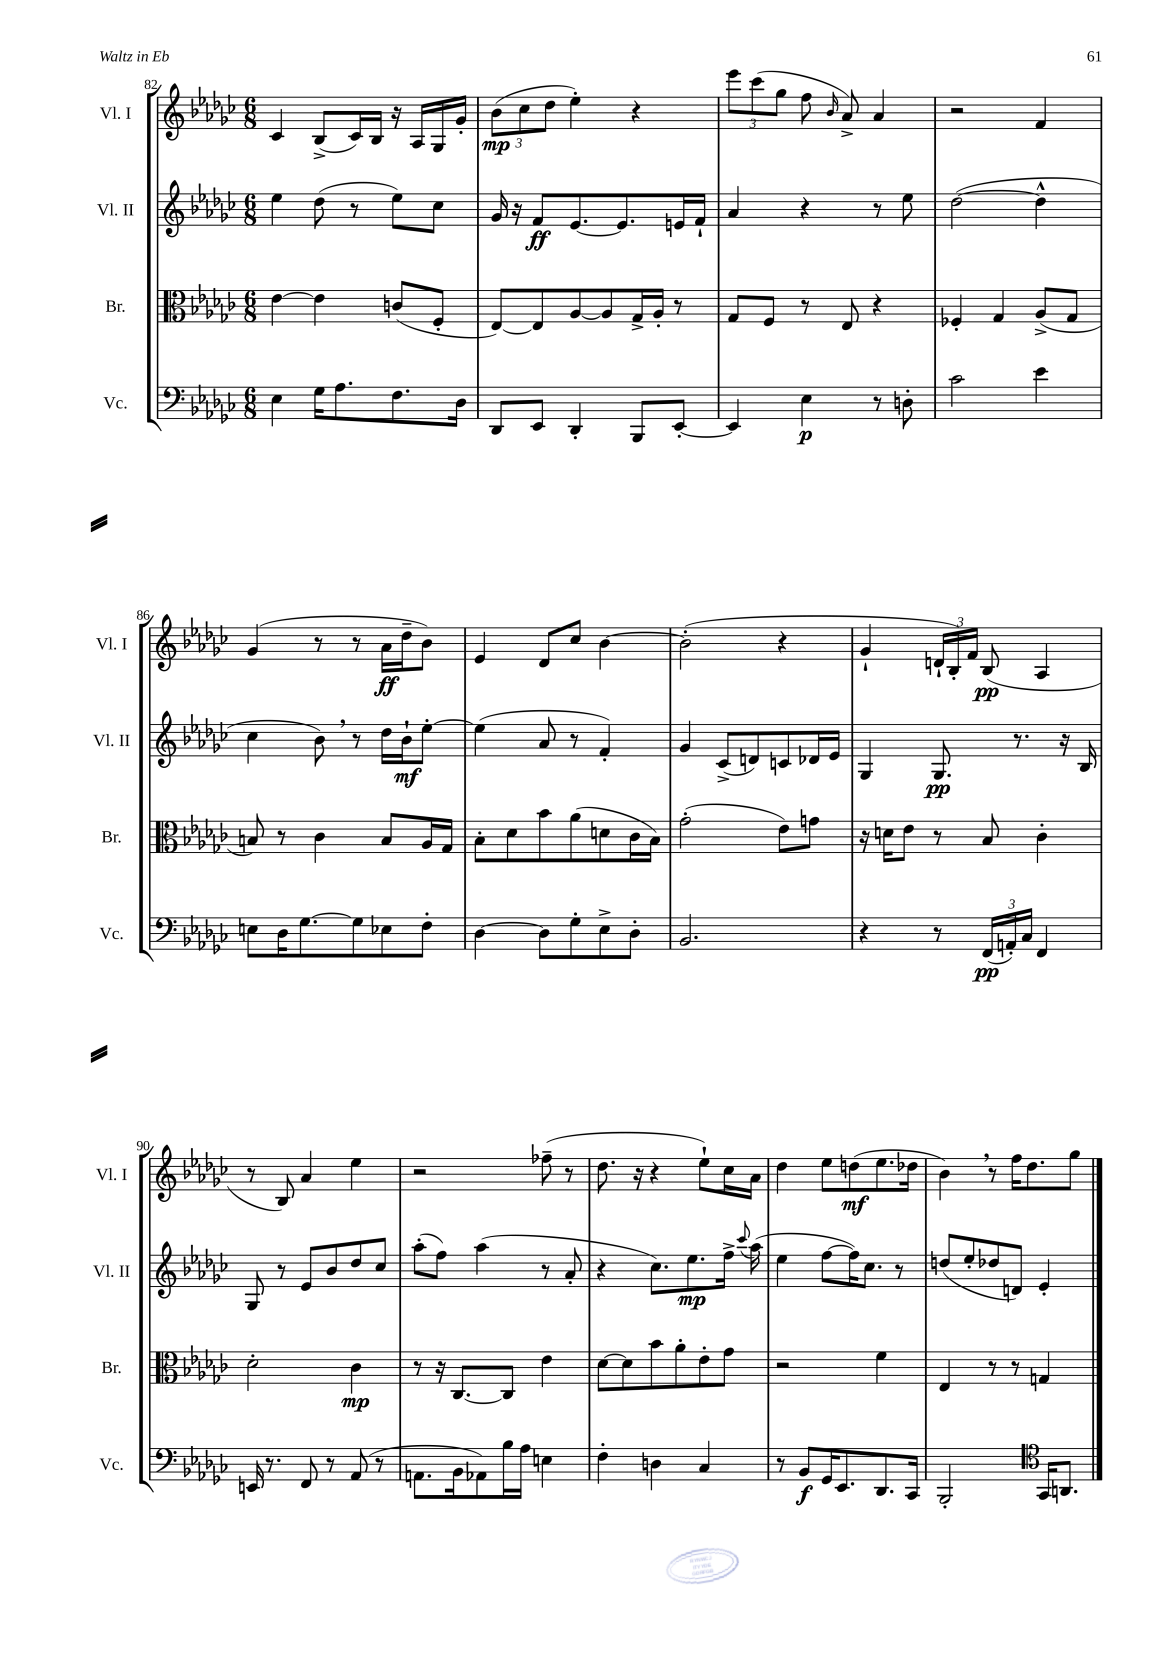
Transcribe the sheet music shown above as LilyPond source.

<<
\new StaffGroup <<
\new Staff = "s0" \with { instrumentName = "Vl. I" shortInstrumentName = "Vl. I" } {
    \clef treble \key ges \major \numericTimeSignature \time 6/8
    \autoBeamOff ces'4 bes8[->( ces'16) bes16] r16 aes16[ ges16 ges'16]-. |
    \tuplet 3/2 { bes'8[\mp( ces''8 des''8] } ees''4-.) r4 |
    \tuplet 3/2 { ees'''8[ ces'''8( ges''8] } f''8 \grace { bes'16 } aes'8->) aes'4 |
    r2 f'4 |
    ges'4( r8 r8 aes'16[\ff des''16-- bes'8]) |
    ees'4 des'8[ ces''8] bes'4~ |
    bes'2-.( r4 |
    ges'4-! \tuplet 3/2 { d'16[-! bes16-.) f'16] } bes8\pp( aes4 |
    r8 bes8) aes'4 ees''4 |
    r2 fes''8--( r8 |
    des''8. r16 r4 ees''8[-!) ces''16 aes'16] |
    des''4 ees''8[ d''8\mf( ees''8. des''16] |
    bes'4) \breathe r8 f''16[ des''8. ges''8] \bar "|." |
}
\new Staff = "s1" \with { instrumentName = "Vl. II" shortInstrumentName = "Vl. II" } {
    \clef treble \key ges \major \numericTimeSignature \time 6/8
    \autoBeamOff ees''4 des''8( r8 ees''8[) ces''8] |
    ges'16 r16 f'8[\ff ees'8.~ ees'8. e'16 f'16]-! |
    aes'4 r4 r8 ees''8 |
    des''2~( des''4-^ |
    ces''4 bes'8) \breathe r8 des''16[ bes'16-!\mf ees''8]~-. |
    ees''4( aes'8 r8 f'4-.) |
    ges'4 ces'8[->( d'8) c'8 des'16 ees'16] |
    ges4 ges8.\pp r8. r16 bes16 |
    ges8 r8 ees'8[ bes'8 des''8 ces''8] |
    aes''8[-.( f''8]) aes''4( r8 aes'8-. |
    r4 ces''8.[) ees''8.\mp f''16]-> \appoggiatura { ces'''8 } aes''16( |
    ees''4 f''8[~ f''16) ces''8.] r8 |
    d''8[( ees''8-. des''8 d'8]) ees'4-. \bar "|." |
}
\new Staff = "s2" \with { instrumentName = "Br." shortInstrumentName = "Br." } {
    \clef alto \key ges \major \numericTimeSignature \time 6/8
    \autoBeamOff ees'4~ ees'4 c'8[( f8]-. |
    ees8[~) ees8 aes8~ aes8 ges16-> aes16]-. r8 |
    ges8[ f8] r8 ees8 r4 |
    fes4-. ges4 aes8[->( ges8] |
    b8) r8 ces'4 b8[ aes16 ges16] |
    bes8[-. des'8 bes'8 aes'8( d'8 ces'16 bes16]) |
    ges'2-.( ees'8[) g'8] |
    r16 d'16[ ees'8] r8 bes8 ces'4-. |
    des'2-. ces'4\mp |
    r8 r16 ces8.[~ ces8] ees'4 |
    des'8[~ des'8 bes'8 aes'8-. ees'8-. ges'8] |
    r2 f'4 |
    ees4 r8 r8 g4 \bar "|." |
}
\new Staff = "s3" \with { instrumentName = "Vc." shortInstrumentName = "Vc." } {
    \clef bass \key ges \major \numericTimeSignature \time 6/8
    \autoBeamOff ees4 ges16[ aes8. f8. des16] |
    des,8[ ees,8] des,4-. bes,,8[ ees,8]~-. |
    ees,4 ees4\p r8 d8-. |
    ces'2 ees'4 |
    e8[ des16 ges8.~ ges8 ees8 f8]-. |
    des4~ des8[ ges8-. ees8-> des8]-. |
    bes,2. |
    r4 r8 \tuplet 3/2 { f,16[\pp( a,16-.) ces16] } f,4 |
    e,16 r8. f,8 r8 aes,8( r8 |
    a,8.[ bes,16 aes,8) bes16 aes16] e4 |
    f4-. d4 ces4 |
    r8 bes,8[\f ges,16 ees,8. des,8. ces,16] |
    bes,,2-. \clef tenor ges,16[ a,8.] \bar "|." |
}
>>
>>
\layout { \context { \Score currentBarNumber = #82 } }
